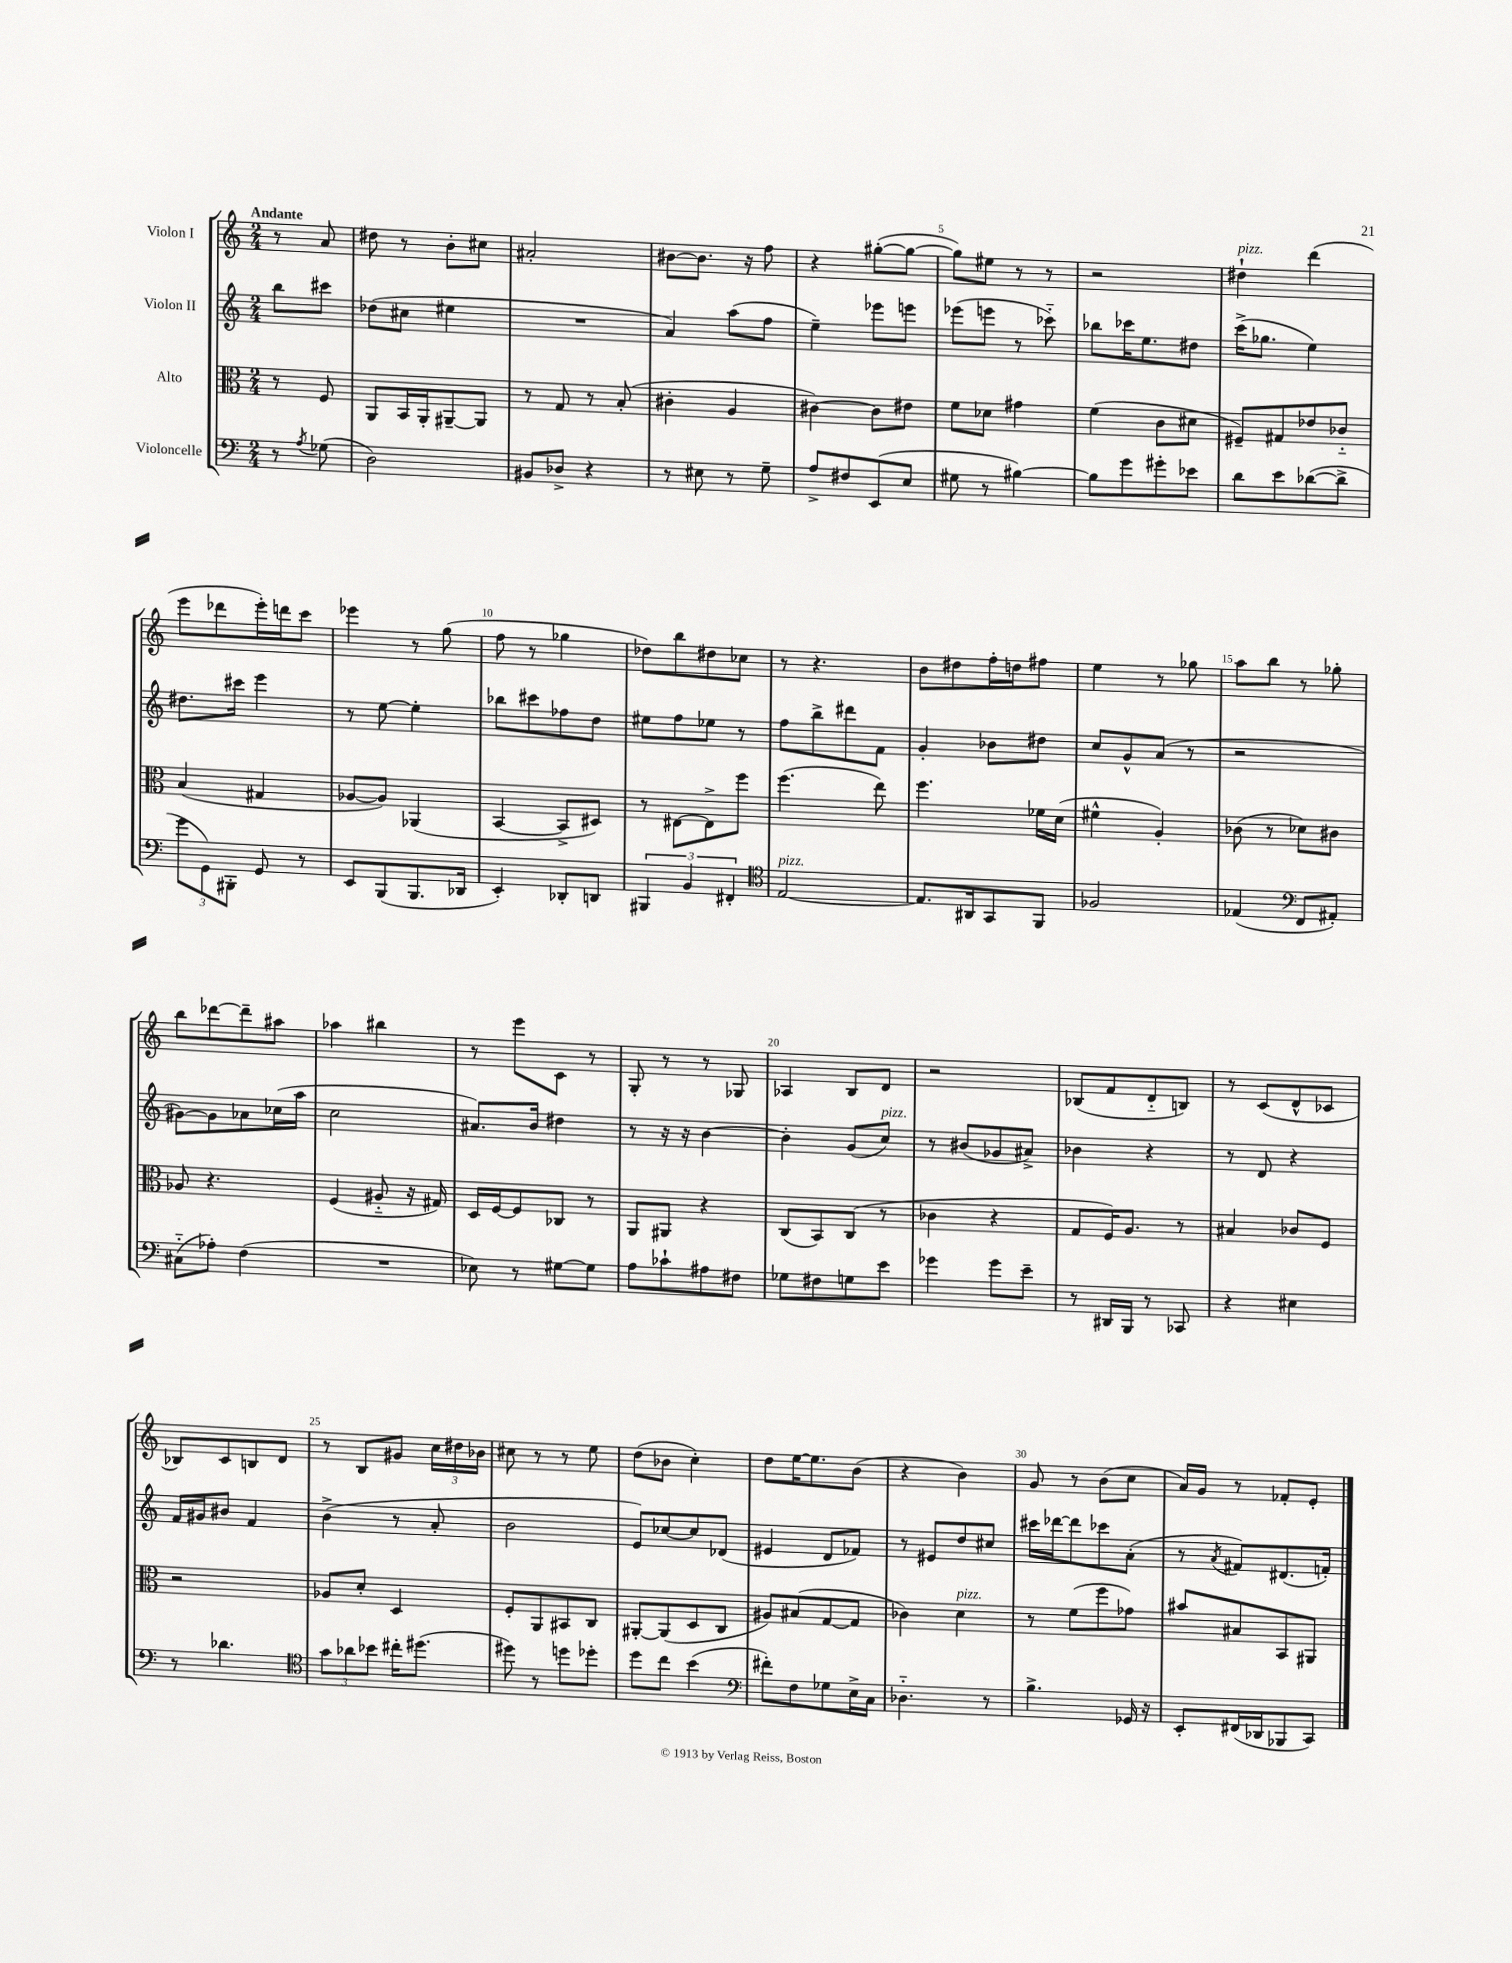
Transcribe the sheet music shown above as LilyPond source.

<<
\new StaffGroup <<
\new Staff = "s0" \with { instrumentName = "Violon I" } {
    \clef treble \key c \major \numericTimeSignature \time 2/4 \partial 4 \tempo "Andante"
    \autoBeamOff r8 a'8 |
    dis''8 r8 b'8[-. cis''8] |
    ais'2-. |
    bis'8[~ bis'8.] r16 f''8 |
    r4 gis''8[~-.( gis''8]~ |
    gis''8[) eis''8] r8 r8 |
    r2 |
    dis''4-!^\markup { \italic "pizz." } d'''4( |
    e'''8[ des'''8 e'''16-.) d'''16 c'''8] |
    ees'''4 r8 g''8( |
    f''8 r8 ges''4 |
    des''8[) b''8 dis''8 ces''8] |
    r8 r4. |
    b'8[ dis''8 f''16-. d''16 fis''8] |
    e''4 r8 ges''8 |
    a''8[ b''8] r8 ges''8-. |
    b''8[ des'''8~ des'''8-- ais''8] |
    aes''4 bis''4 |
    r8 e'''8[ c'8] r8 |
    g8-. r8 r8 ges8 |
    aes4 b8[ d'8] |
    r2 |
    bes8[( f'8 d'8-_ b8]) |
    r8 c'8[( d'8-^ ces'8] |
    bes8[) c'8 b8 d'8] |
    r8 b8[ gis'8] \tuplet 3/2 { c''16[ dis''16 bes'16] } |
    cis''8 r8 r8 e''8 |
    d''8[( bes'8] c''4-.) |
    d''8[ e''16~ e''8. b'8]( |
    r4 b'4) |
    g'8 r8 b'8[( c''8] |
    a'16[) g'16] r8 fes'8[-. e'8]-. \bar "|." |
}
\new Staff = "s1" \with { instrumentName = "Violon II" } {
    \clef treble \key c \major \numericTimeSignature \time 2/4 \partial 4
    \autoBeamOff b''8[ cis'''8] |
    des''8[( cis''8] eis''4 |
    R2 |
    a'4) a''8[( f''8] |
    e''4--) ees'''8[ e'''8] |
    ees'''8[( e'''8] r8 ces'''8-_) |
    bes''8[ ces'''16 e''8. dis''8] |
    c'''16[->( ges''8.] e''4) |
    dis''8.[ cis'''16] e'''4 |
    r8 e''8~ e''4-. |
    bes''8[ cis'''8 fes''8 d''8] |
    eis''8[ f''8 ees''8] r8 |
    f''8[ b''8-> dis'''8 f'8] |
    g'4-. bes'8[ dis''8] |
    c''8[ g'8-^ a'8]( r8 |
    r2 |
    gis'8[~) gis'8 aes'8 ces''16( a''16] |
    c''2 |
    ais'8.[) b'16] dis''4 |
    r8 r16 r16 b'4~ |
    b'4-. g'8[( c''8]^\markup { \italic "pizz." }) |
    r8 bis'8[( ges'8 ais'8]->) |
    bes'4 r4 |
    r8 d'8 r4 |
    f'16[ gis'16 bis'8] f'4 |
    b'4->( r8 a'8-. |
    b'2 |
    e'8[) ces''8~ ces''8 des'8]( |
    eis'4 d'8[ fes'8]) |
    r8 eis'8[ d''8 cis''8] |
    cis'''16[ des'''16~ des'''8 ces'''8 a'8]-.( |
    r8 \acciaccatura { a'8 } fis'8[) dis'8.( f'16]-.) \bar "|." |
}
\new Staff = "s2" \with { instrumentName = "Alto" } {
    \clef alto \key c \major \numericTimeSignature \time 2/4 \partial 4
    \autoBeamOff r8 f8 |
    a,8[ b,16 a,16-. ais,8~-- ais,8] |
    r8 g8 r8 b8-.( |
    cis'4-. a4 |
    cis'4~) cis'8[ eis'8] |
    f'8[ des'8] gis'4 |
    f'4( c'8[ dis'8] |
    fis8[--) gis8 ees'8 ces'8]-_ |
    b4( gis4 |
    aes8[~ aes8]) aes,4( |
    b,4~ b,8[-> dis8]) |
    r8 eis8[~ eis8-> f''8] |
    f''4.( e''8) |
    f''4. fes'16[ d'16]( |
    fis'4-^ a4-.) |
    ces'8( r8 des'8[) cis'8] |
    aes8 r4. |
    f4( ais8-_ r16 gis16) |
    d16[ f16~ f8 ces8] r8 |
    a,8[ ais,8] r4 |
    c8[( b,8) c8]( r8 |
    ces'4 r4 |
    g8[ f16) a8.] r8 |
    bis4 ces'8[ f8] |
    r2 |
    aes8[ d'8]-. d4 |
    f8[-. a,8 bis,8 c8] |
    ais,8[~-. ais,8( d8 c8] |
    ais8[) bis8( g8~ g8] |
    ces'4) d'4^\markup { \italic "pizz." } |
    r8 f'8[( f''8 ges'8]) |
    bis'8[ bis8 b,8 ais,8] \bar "|." |
}
\new Staff = "s3" \with { instrumentName = "Violoncelle" } {
    \clef bass \key c \major \numericTimeSignature \time 2/4 \partial 4
    \autoBeamOff r8 \acciaccatura { a8 } ges8( |
    d2) |
    bis,8[ des8]-> r4 |
    r8 eis8 r8 g8-- |
    a8[-> fis8 e,8( e8] |
    gis8 r8 bis4~) |
    bis8[ g'8 gis'8-. ees'8] |
    d'8[ e'8 des'8~( des'8]-> |
    \tuplet 3/2 { g'8[ g,8) bis,,8]-. } g,8 r8 |
    e,8[ b,,8( b,,8. des,16] |
    e,4-.) des,8[-. d,8] |
    \tuplet 3/2 { bis,,4 b,4 fis,4-. } |
    \clef tenor e2~^\markup { \italic "pizz." } |
    e8.[ ais,16 g,8 f,8] |
    fes2 |
    ees4( \clef bass f,8[ ais,8]-.) |
    cis8[-_( aes8]-.) f4( |
    R2 |
    ees8) r8 gis8[~ gis8] |
    a8[ ces'8-! ais8 fis8] |
    ges8[ fis8 g8 e'8] |
    ges'4 ges'8[ e'8]-- |
    r8 dis,16[ b,,16] r8 ces,8 |
    r4 eis4 |
    r8 des'4. |
    \clef tenor \tuplet 3/2 { g'8[ aes'8 bes'8] } cis''16[-. dis''8.]( |
    dis''8) r8 d''8[ des''8]-. |
    d''8[ c''8] b'4( |
    \clef bass fis'8[-.) f8 ges8 e16-> c16] |
    des4.-_ r8 |
    b4.-> ges,16 r16 |
    e,8[-. fis,16( des,16 bes,,8 c,8]) \bar "|." |
}
>>
>>
\layout { \context { \Score \override BarNumber.break-visibility = ##(#f #t #t) barNumberVisibility = #(every-nth-bar-number-visible 5) } }
